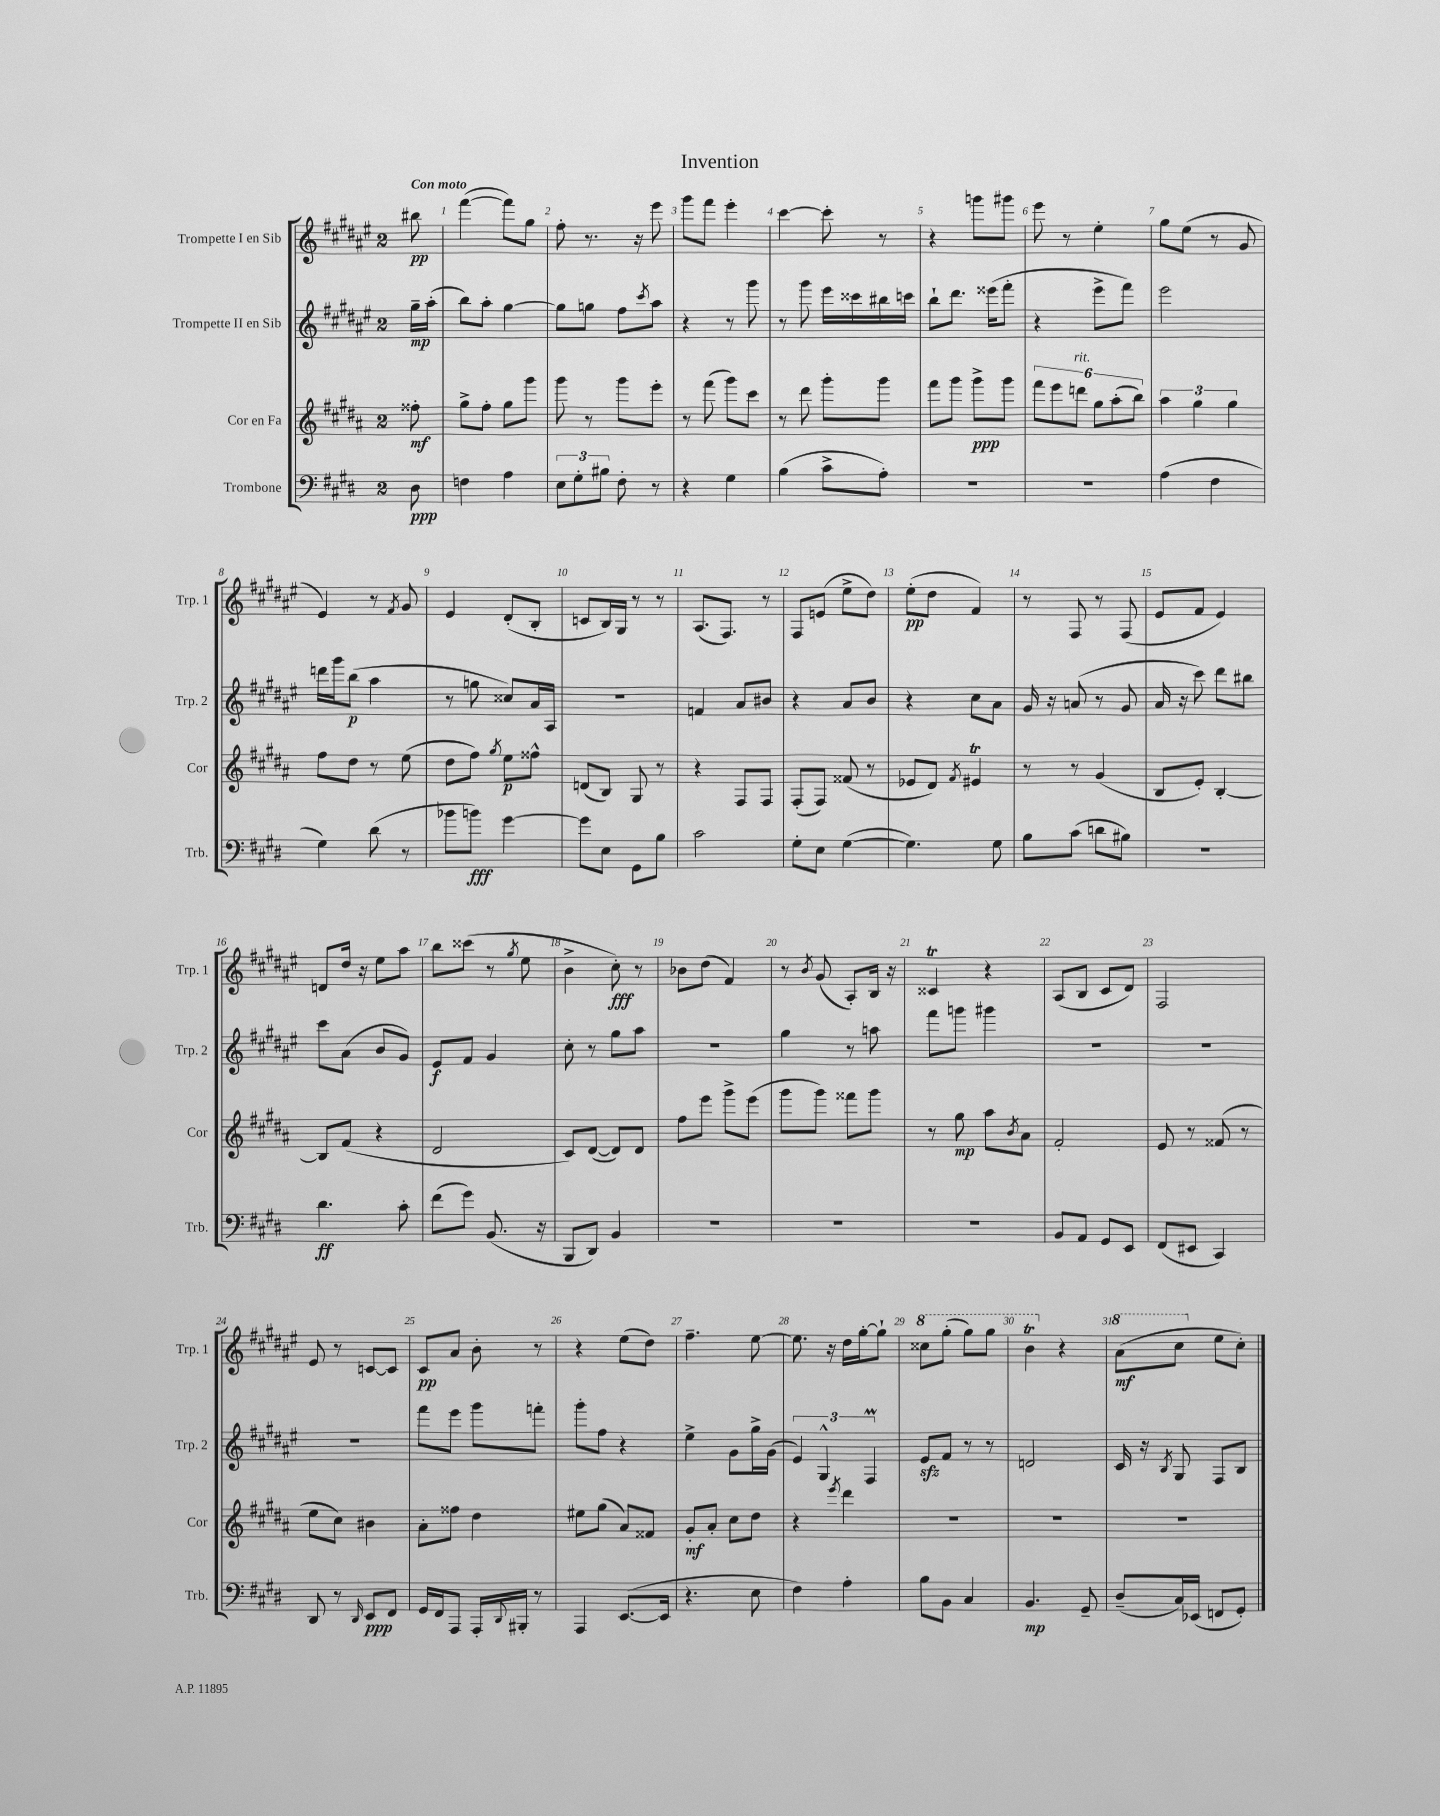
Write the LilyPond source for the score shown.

\header { title = "Invention" }
<<
\new StaffGroup <<
\new Staff = "s0" \with { instrumentName = "Trompette I en Sib" shortInstrumentName = "Trp. 1" } {
    \clef treble \key fis \major \once \override Staff.TimeSignature.style = #'single-digit \time 2/4 \partial 8 \tempo "Con moto"
    bis''8\pp |
    fis'''4~( fis'''8) gis''8 |
    fis''8-. r8. r16 eis'''8 |
    gis'''8 fis'''8 eis'''4-. |
    cis'''4~ cis'''8-. r8 |
    r4 g'''8 gis'''8 |
    eis'''8 r8 eis''4-. |
    gis''8 eis''8( r8 gis'8 |
    eis'4) r8 \acciaccatura { fis'8 } gis'8 |
    eis'4 dis'8-.( b8-. |
    c'8 b16) gis16 r8 r8 |
    ais8.( fis8.) r8 |
    fis8 e'8( eis''8-> dis''8) |
    eis''8-.\pp( dis''8 fis'4) |
    r8 fis8 r8 fis8( |
    eis'8 fis'8 eis'4) |
    d'8 dis''16 r16 eis''8 ais''8 |
    b''8 cisis'''8( r8 \acciaccatura { gis''8 } eis''8 |
    b'4-> cis''8-.\fff) r8 |
    bes'8 dis''8( fis'4) |
    r8 \acciaccatura { b'8 } gis'8( ais8-.) b16 r16 |
    cisis'4\trill r4 |
    ais8( b8 cis'8 dis'8) |
    fis2 |
    eis'8 r8 c'8~ c'8 |
    cis'8\pp ais'8 b'8-. r8 |
    r4 eis''8( dis''8) |
    fis''4.-- eis''8~ |
    eis''8. r16 dis''16 gis''16~-. gis''8-! |
    \ottava #1 cisis'''8 gis'''8-.( gis'''8) gis'''8 |
    b''4\trill \ottava #0 r4 |
    \ottava #1 ais''8\mf( cis'''8 \ottava #0 eis''8 cis''8-.) \bar "|." |
}
\new Staff = "s1" \with { instrumentName = "Trompette II en Sib" shortInstrumentName = "Trp. 2" } {
    \clef treble \key fis \major \once \override Staff.TimeSignature.style = #'single-digit \time 2/4 \partial 8
    gis''16--\mp ais''16-.( |
    b''8) ais''8-. gis''4~ |
    gis''8 g''8 fis''8 \acciaccatura { cis'''8 } ais''8 |
    r4 r8 gis'''8 |
    r8 gis'''8 eis'''16 cisis'''16 bis''16 c'''16 |
    b''8-! dis'''8. eisis'''16( fis'''8-. |
    r4 eis'''8-> fis'''8) |
    eis'''2 |
    d'''16 gis'''16 b''8\p( ais''4 |
    r8 g''8 cisis''8) ais'16 ais16 |
    R2 |
    f'4 ais'8 bis'8 |
    r4 ais'8 b'8 |
    r4 cis''8 ais'8 |
    gis'16 r16 a'8( r8 gis'8 |
    ais'16 r16 cis'''8) dis'''8 bis''8 |
    cis'''8 ais'8( b'8 gis'8) |
    eis'8\f fis'8 gis'4 |
    cis''8-. r8 gis''8 ais''8 |
    R2 |
    gis''4 r8 a''8 |
    fis'''8 g'''8 gis'''4 |
    R2 |
    R2 |
    R2 |
    fis'''8 eis'''8 gis'''8 f'''8-. |
    gis'''8-. fis''8 r4 |
    eis''4-> gis'8 gis''16-> gis'16( |
    \tuplet 3/2 { eis'4) gis4-^ fis4\prall } |
    eis'8\sfz fis'8 r8 r8 |
    d'2 |
    cis'16 r16 \acciaccatura { b8 } gis8 fis8 b8 \bar "|." |
}
\new Staff = "s2" \with { instrumentName = "Cor en Fa" shortInstrumentName = "Cor" } {
    \clef treble \key b \major \once \override Staff.TimeSignature.style = #'single-digit \time 2/4 \partial 8
    fisis''8-.\mf |
    gis''8-> fis''8-. gis''8 gis'''8 |
    gis'''8 r8 gis'''8 e'''8-. |
    r8 fis'''8( gis'''8) cis'''8 |
    r8 dis'''8 gis'''8-. gis'''8 |
    fis'''8 gis'''8 gis'''8->\ppp gis'''8 |
    \tuplet 6/4 { fis'''8 e'''8 d'''8^\markup { \italic "rit." } gis''8 ais''8-.( b''8) } |
    \tuplet 3/2 { ais''4 gis''4 gis''4 } |
    fis''8 dis''8 r8 e''8( |
    dis''8 fis''8) \acciaccatura { gis''8 } e''8\p fisis''8-^ |
    d'8( b8) gis8 r8 |
    r4 fis8 fis8 |
    fis8-.( fis8) fisis'8( r8 |
    ees'8 dis'8) \acciaccatura { fis'8 } eis'4\trill |
    r8 r8 gis'4( |
    b8 e'8-.) b4~-. |
    b8 fis'8( r4 |
    dis'2 |
    cis'8) dis'8~( dis'8) dis'8 |
    fis''8 e'''8 gis'''8-> e'''8( |
    gis'''8 gis'''8) fisis'''8 gis'''8 |
    r8 gis''8\mp ais''8 \acciaccatura { b'8 } ais'8 |
    fis'2-. |
    e'8 r8 fisis'8( r8 |
    e''8 cis''8) bis'4 |
    ais'8-. fisis''8 dis''4 |
    eis''8 gis''8( ais'8) fisis'8 |
    gis'8-.\mf ais'8-. cis''8 dis''8 |
    r4 \acciaccatura { e'''8 } dis'''4 |
    R2 |
    R2 |
    r2 \bar "|." |
}
\new Staff = "s3" \with { instrumentName = "Trombone" shortInstrumentName = "Trb." } {
    \clef bass \key e \major \once \override Staff.TimeSignature.style = #'single-digit \time 2/4 \partial 8
    dis8\ppp |
    f4 a4 |
    \tuplet 3/2 { e8 gis8-. bis8 } fis8-. r8 |
    r4 gis4 |
    b4( cis'8-> a8-.) |
    R2 |
    R2 |
    a4( fis4 |
    gis4) dis'8( r8 |
    bes'8 b'8\fff) gis'4~ |
    gis'8 e8 gis,8 b8 |
    cis'2 |
    gis8-. e8 gis4~( |
    gis4.) gis8 |
    b8 cis'8( d'8 bis8) |
    r2 |
    dis'4.\ff cis'8-. |
    fis'8( gis'8) b,8.( r16 |
    b,,8 dis,8) b,4 |
    R2 |
    R2 |
    R2 |
    b,8 a,8 gis,8 e,8 |
    fis,8( eis,8 cis,4) |
    dis,8 r8 \grace { dis,16 } e,8\ppp fis,8 |
    gis,16 fis,16 a,,8 a,,16-. \appoggiatura { dis,8 } bis,,16-. r8 |
    a,,4 e,8.~( e,16 |
    r4. e8 |
    fis4) a4-. |
    b8 b,8 cis4 |
    b,4.\mp gis,8-- |
    dis8--( cis16) ees,16( f,8 gis,8-.) \bar "|." |
}
>>
>>
\layout { \context { \Score \override BarNumber.break-visibility = ##(#f #t #t) barNumberVisibility = #all-bar-numbers-visible } }
